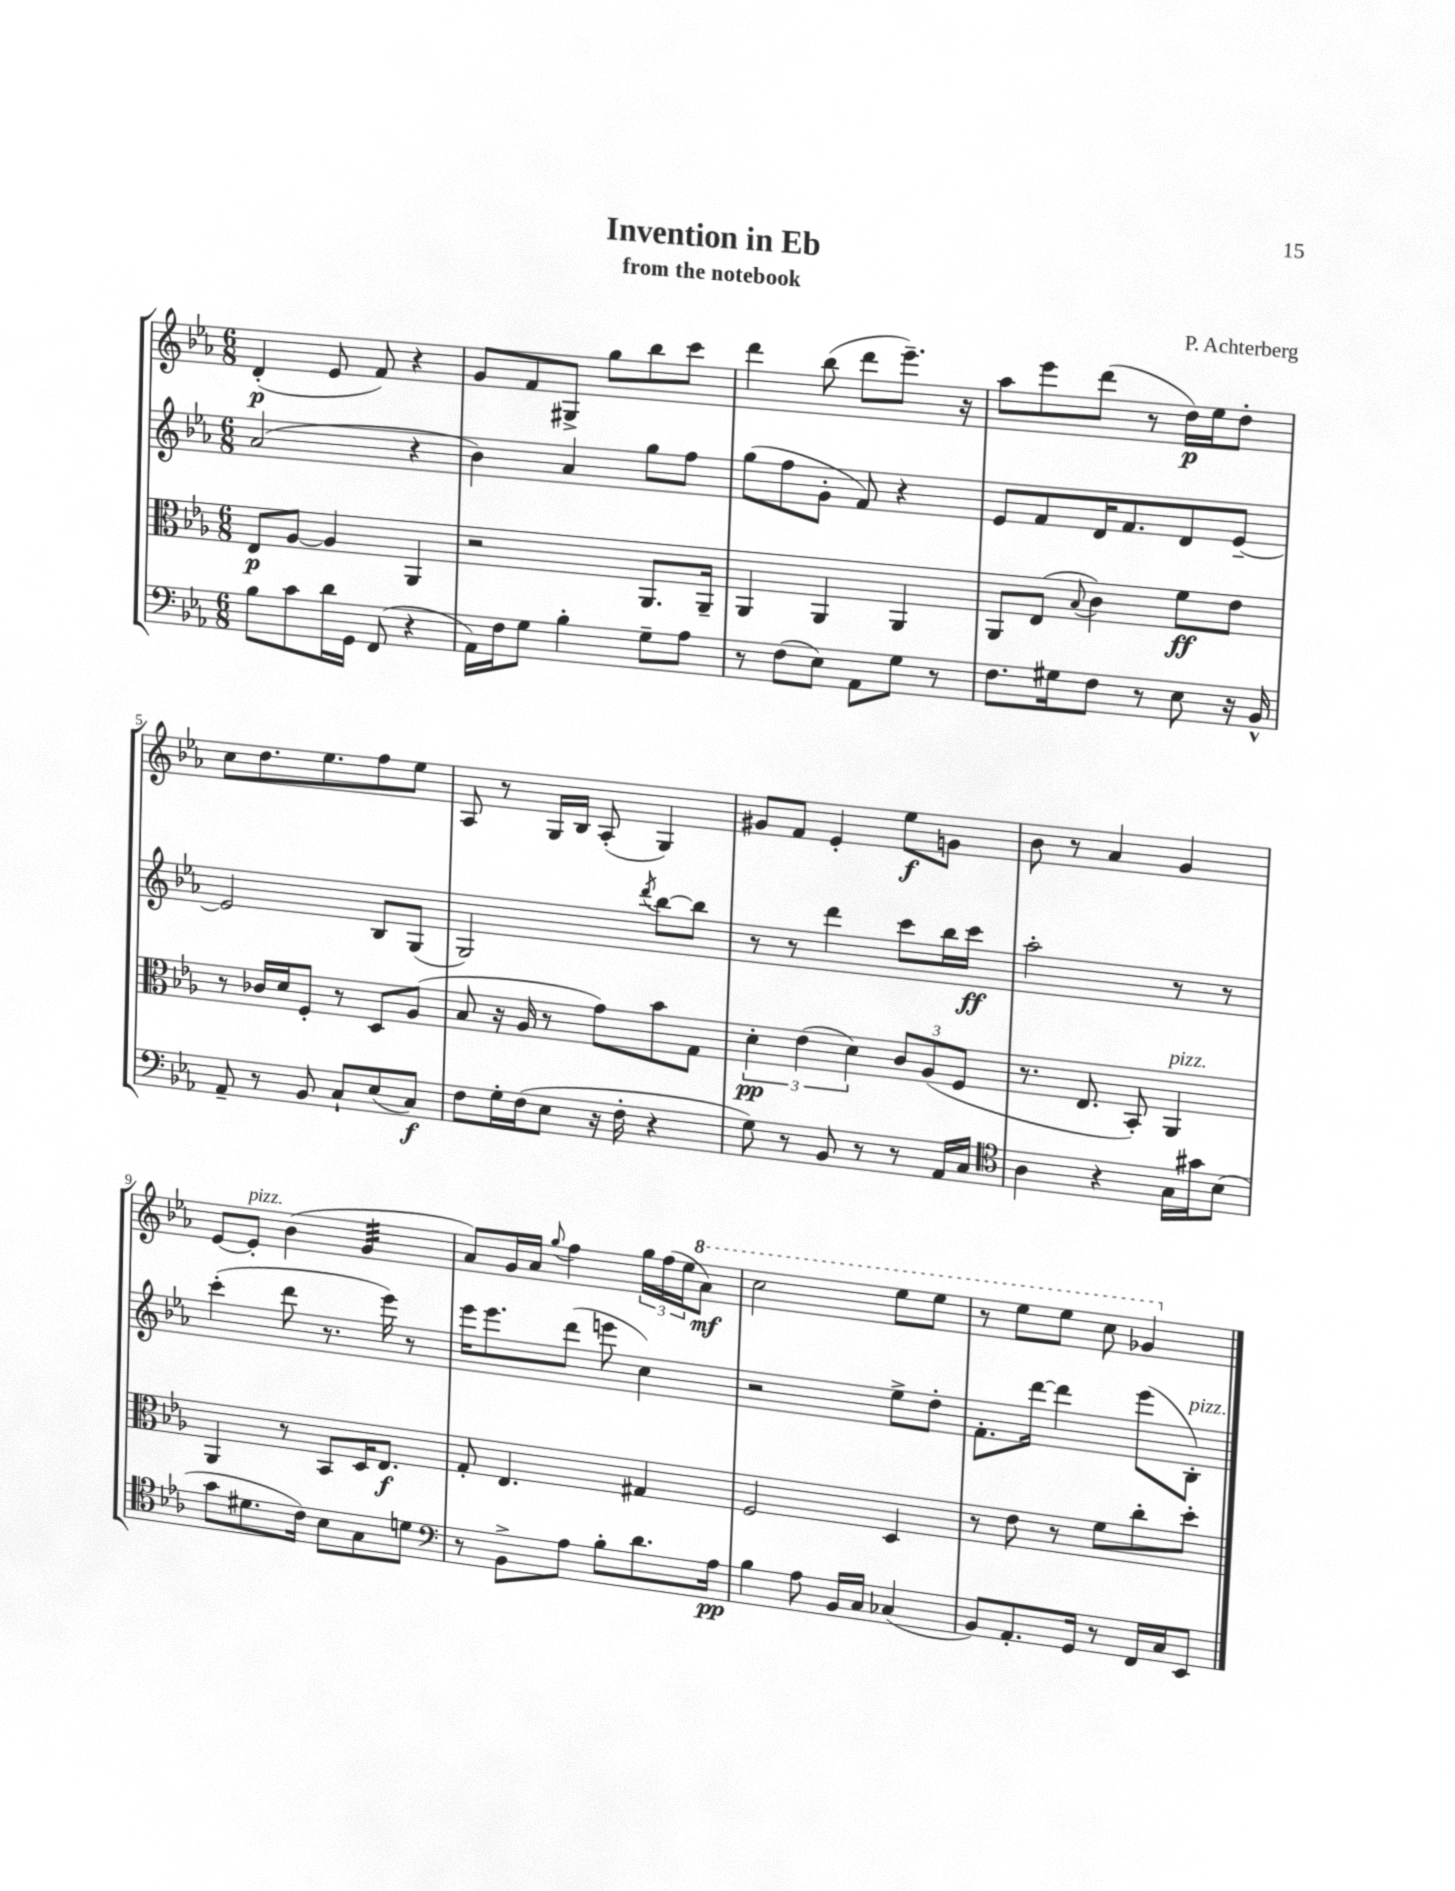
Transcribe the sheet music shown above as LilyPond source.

\header { title = "Invention in Eb" composer = "P. Achterberg" subtitle = "from the notebook" }
<<
\new StaffGroup <<
\new Staff = "s0" {
    \clef treble \key ees \major \numericTimeSignature \time 6/8
    d'4-.\p( ees'8 f'8) r4 |
    g'8 f'8 gis8-> g''8 bes''8 c'''8 |
    d'''4 bes''8( d'''8 ees'''8.--) r16 |
    aes''8 ees'''8 d'''8( r8 d''16\p) ees''16 d''8-. |
    c''8 d''8. ees''8. f''8 ees''8 |
    aes8 r8 g16 bes16 aes8-.( g4) |
    gis'8 f'8 ees'4-. ees''8\f g'8 |
    bes'8 r8 aes'4 g'4 |
    ees'8~ ees'8-.^\markup { \italic "pizz." } bes'4( g'4:32 |
    aes'8) g'16 aes'16 \appoggiatura { g''8 } f''4 \tuplet 3/2 { g''16 f''16( ees''16 } \ottava #1 aes''8\mf) |
    c'''2 ees'''8 ees'''8 |
    r8 ees'''8 ees'''8 c'''8 ges''4 \ottava #0 \bar "|." |
}
\new Staff = "s1" {
    \clef treble \key ees \major \numericTimeSignature \time 6/8
    aes'2( r4 |
    bes'4) aes'4 g''8 f''8 |
    g''8( f''8 g'8-. f'8) r4 |
    ees'8 f'8 d'16 f'8. d'8 ees'8~-- |
    ees'2 bes8 g8( |
    g2) \acciaccatura { d'''8 } bes''8~ bes''8 |
    r8 r8 d'''4 c'''8 bes''16 c'''16\ff |
    aes''2-. r8 r8 |
    c'''4-.( d'''8 r8. ees'''16) r8 |
    ees'''16 ees'''8. d'''8( e'''8 c''4) |
    r2 ees''8-> d''8-. |
    f'8.-. d'''16~ d'''4 ees'''8( bes8-.^\markup { \italic "pizz." }) \bar "|." |
}
\new Staff = "s2" {
    \clef alto \key ees \major \numericTimeSignature \time 6/8
    ees8\p aes8~ aes4 aes,4 |
    r2 aes,8. aes,16-- |
    aes,4 aes,4 aes,4 |
    aes,8 ees8( \appoggiatura { bes8 } c'4) f'8\ff ees'8 |
    r8 ces'16 d'16 f8-. r8 d8 aes8( |
    bes8 r16 aes16 r8 g'8) bes'8 g8 |
    \tuplet 3/2 { d'4-.\pp ees'4( d'4) } \tuplet 3/2 { c'8 aes8( f8 } |
    r8. ees8. bes,8-.) aes,4^\markup { \italic "pizz." } |
    aes,4 r8 bes,8 d16 ees8.\f |
    g8-. ees4. gis4 |
    f2 d4 |
    r8 ees'8 r8 f'8 c''8-. d''8-. \bar "|." |
}
\new Staff = "s3" {
    \clef bass \key ees \major \numericTimeSignature \time 6/8
    bes8 c'8 d'16 g,16 f,8( r4 |
    aes,16) f16 g8 bes4-. g8-- aes8 |
    r8 f8( ees8) aes,8 g8 r8 |
    f8. gis16 f8 r8 ees8 r16 bes,16-^ |
    aes,8-- r8 bes,8 c8-! ees8( c8\f) |
    f8 g16-. f16( ees8 r16 f16-. r4 |
    g8) r8 bes,8 r8 r8 aes,16 c16 |
    \clef tenor aes4 r4 g16 gis'16 bes8( |
    g'8 dis'8. c'16) bes8 g8 d'8 |
    \clef bass r8 bes,8-> aes8 bes8-. d'8. aes16\pp |
    bes4 aes8 bes,16 c16 ces4( |
    bes,8) aes,8.-. g,16 r8 f,16 c16 ees,8 \bar "|." |
}
>>
>>
